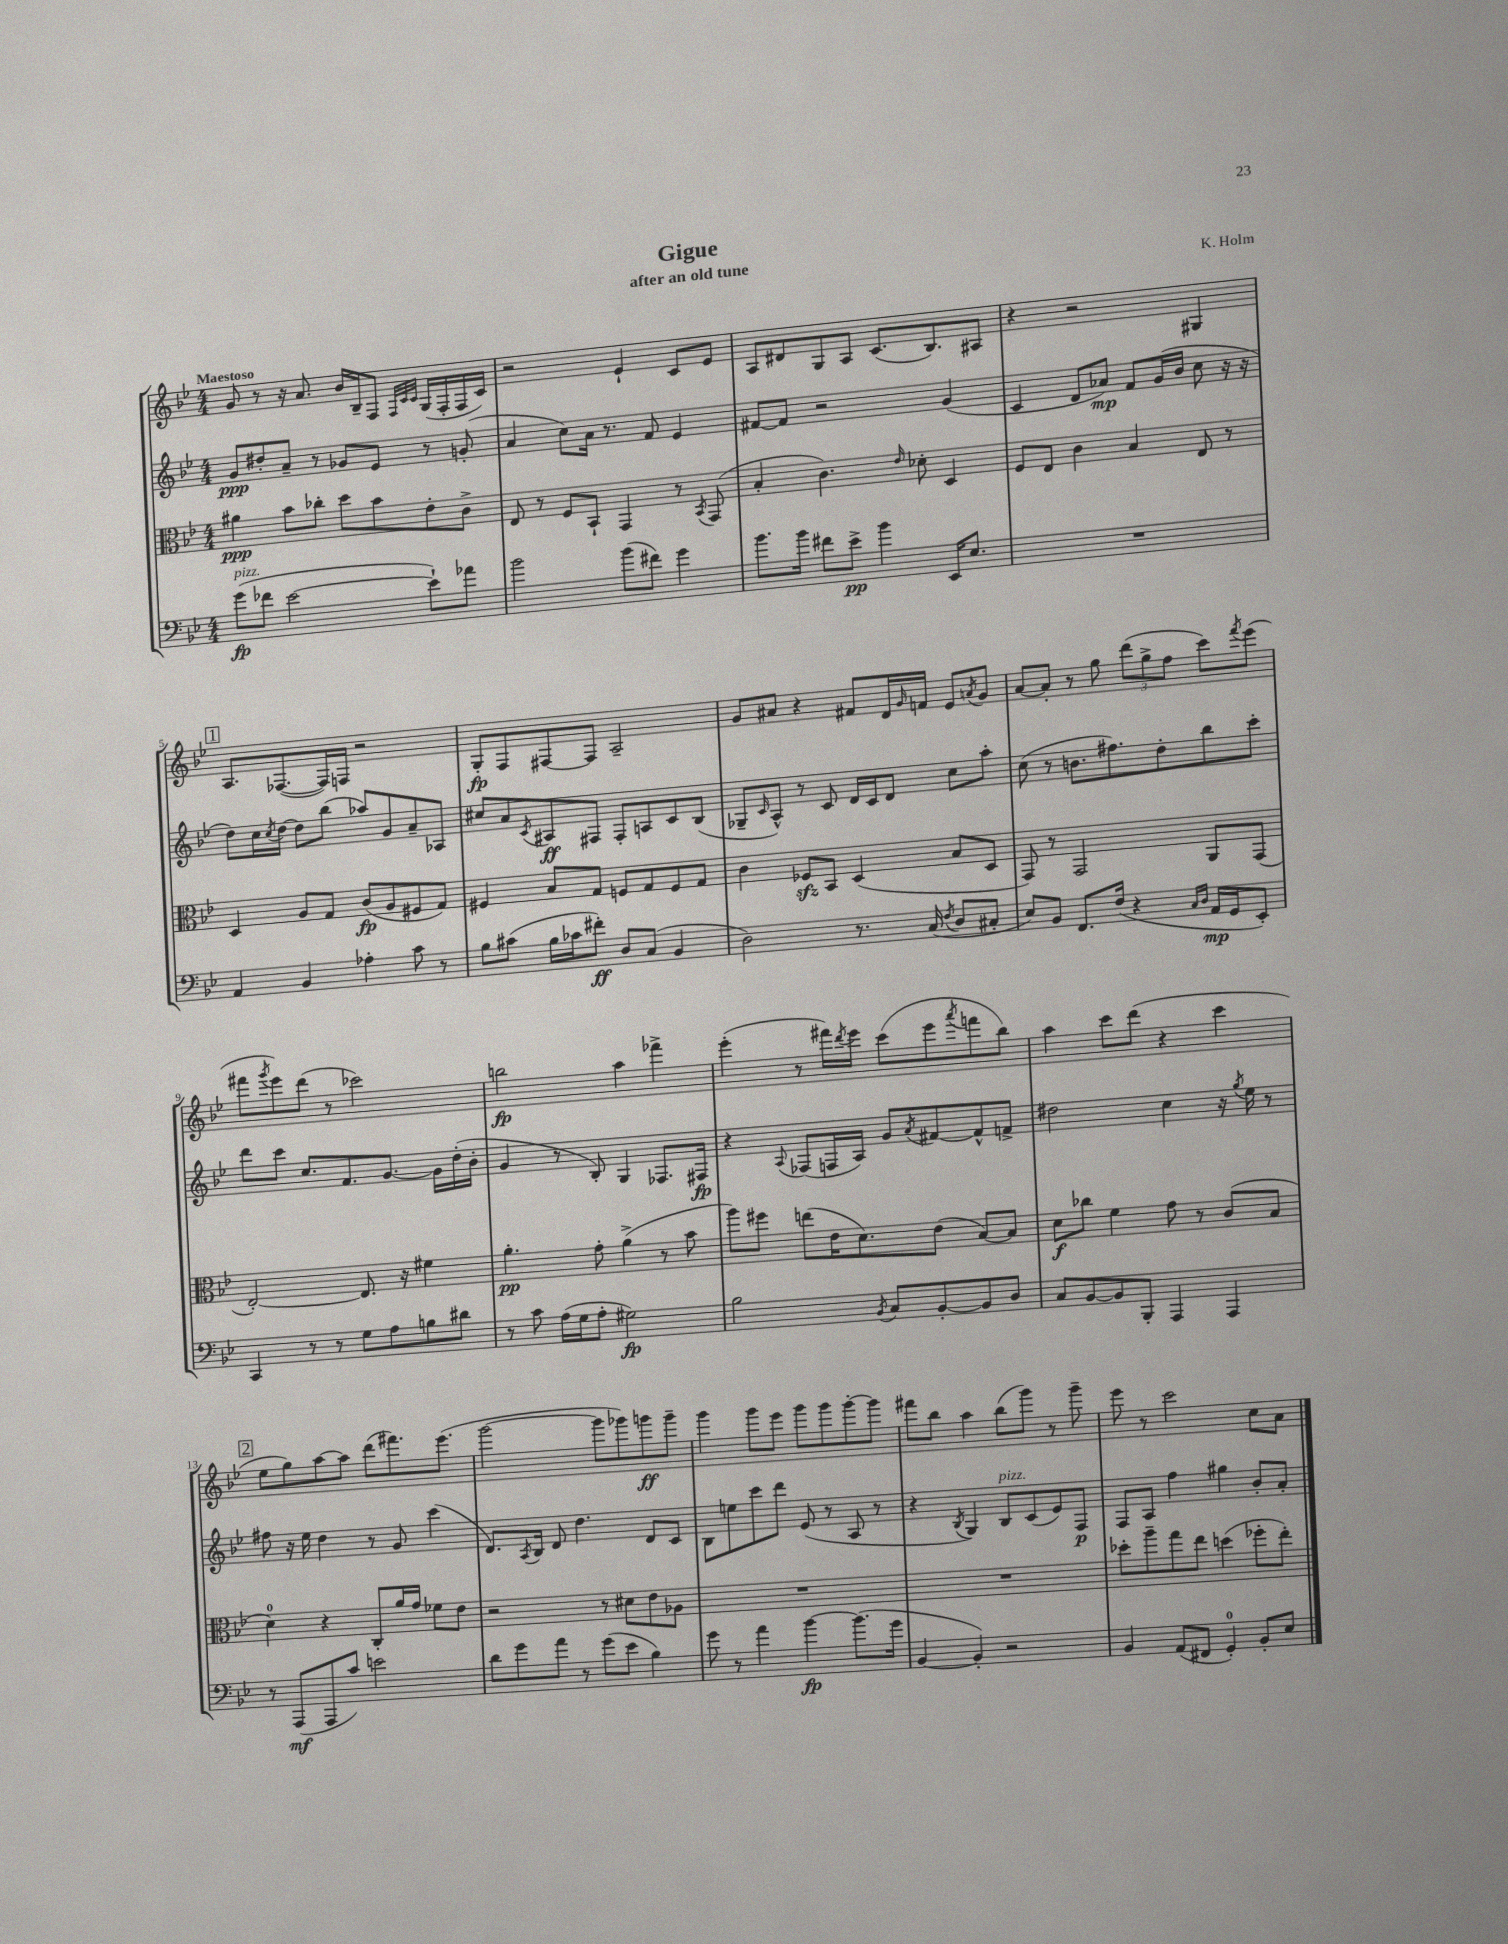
\header { title = "Gigue" composer = "K. Holm" subtitle = "after an old tune" }
<<
\new StaffGroup <<
\new Staff = "s0" {
    \clef treble \key bes \major \numericTimeSignature \time 4/4 \tempo "Maestoso"
    g'8 r8 r16 a'8. bes'16 bes16-- f8 \grace { f32 c'32 c'32 } g16( f16-. f16 c'16) |
    r2 ees'4-! c'8 ees'8 |
    a8 dis'8 g8 a8 c'8.( bes8.) ais8 |
    r4 r2 gis4 |
    \mark \markup { \box "1" } a8. fes8.~( fes16) f16 r2 |
    g8-.\fp f8 fis8~ fis8 a2-- |
    g'8 ais'8 r4 fis'8 d'16 \grace { g'16 } f'16 ees'8 \acciaccatura { a'8 } g'8 |
    a'8~ a'8-. r8 g''8 \tuplet 3/2 { d'''8( g''8-> f''8 } c'''8) \acciaccatura { f'''8 } ees'''8( |
    fis'''8 \acciaccatura { g'''8 } ees'''8) d'''8( r8 ces'''2) |
    b''2\fp a''4 fes'''4-> |
    ees'''4-.( r8 fis'''16) \acciaccatura { d'''8 } ees'''16 c'''8( ees'''8 \acciaccatura { a'''8 } f'''8 bes''8) |
    a''4 c'''8 d'''8( r4 c'''4 |
    \mark \markup { \box "2" } ees''8 g''8) a''8~ a''8 d'''8( fis'''8.) ees'''8.( |
    g'''2~ g'''8 ges'''8) g'''8\ff g'''8-- |
    g'''4 g'''8 ees'''8 g'''8 g'''8 g'''8~-. g'''8 |
    fis'''8 bes''8 a''4 bes''8( g'''8) r8 g'''8-- |
    ees'''8 r8 c'''2 c''8 a'8 \bar "|." |
}
\new Staff = "s1" {
    \clef treble \key bes \major \numericTimeSignature \time 4/4
    g'8\ppp dis''8-. a'8-- r8 ges'8 ees'8 r8 g'8-.( |
    a'4 c''8) a'16 r8. f'8 ees'4 |
    fis'8~ fis'8 r2 g'4( |
    c'4 d'8 aes'8\mp) f'8 g'16( bes'16 c''8 r16 r16 |
    \mark \markup { \box "1" } d''8) c''16 \acciaccatura { c''8 } d''16~ d''8 bes''8( aes''8) g'8 a'8-- aes8 |
    cis''8 a'8 \acciaccatura { c'8 } ais8\ff fis8 fis8-. a8 c'8 bes8( |
    ges8-- \grace { c'16 } a8-^) r8 c'8 d'16 c'16 d'8 c''8 a''8-. |
    c''8( r8 b'8. fis''8.) d''8-. bes''8 c'''8-. |
    d'''8 c'''8 c''8. f'8. g'8.~ g'16 d''16-.( bes'16-. |
    g'4 r8 bes8-.) g4 fes8. fis16\fp |
    r4 \appoggiatura { a8 } fes8( f16 a16) g'8 \acciaccatura { a'8 } fis'8~ fis'8-^ f'8-> |
    dis''2 c''4 r16 \acciaccatura { g''8 } ees''16 r8 |
    \mark \markup { \box "2" } fis''8 r16 ees''16 d''4 r8 g'8 c'''4( |
    d'8.) \acciaccatura { a8 } bes16 d'8 d''4. d'8 c'8 |
    bes8 e''8 c'''8 d'''8 ees'8( r8 a8 r8 |
    r4 \acciaccatura { bes8 } g4) bes8^\markup { \italic "pizz." } c'8( ees'8) f8\p |
    f8 a8 f''4 gis''4 bes'8-. a'8-. \bar "|." |
}
\new Staff = "s2" {
    \clef alto \key bes \major \numericTimeSignature \time 4/4
    ais'4\ppp bes'8 ces''8-. d''8 bes'8 ees'8-. c'8-> |
    ees8 r8 f8 bes,8-! g,4 r8 \acciaccatura { bes,8 } g,8( |
    bes4-. c'4.) \grace { ees'16 } des'8-. d4 |
    f8 ees8 c'4 bes4 ees8 r8 |
    \mark \markup { \box "1" } d4 a8 g8 c'8\fp( a8 fis8 g8) |
    fis4 bes8 g8 f8 g8 f8 g8 |
    c'4 fes8\sfz bes,8 d4( bes8 d8 |
    g,8) r8 g,2 a,8 g,8( |
    ees2~-.) ees8. r16 fis'4 |
    a'4.-.\pp g'8-. a'4->( r8 bes'8 |
    a''8) fis''8 e''8( ees'16 d'8.) ees'8( bes8~) bes8 |
    d'8\f ces''8 f'4 g'8 r8 c'8( bes8 |
    \mark \markup { \box "2" } d'4-0) r4 c8-. a'16 g'16 fes'8 ees'8 |
    r2 r8 dis'8 ees'8 aes8 |
    R1 |
    R1 |
    des''8-. a''8-- g''8 ees''8 d''4( fes''8-. ees''8-.) \bar "|." |
}
\new Staff = "s3" {
    \clef bass \key bes \major \numericTimeSignature \time 4/4
    g'8\fp^\markup { \italic "pizz." }( fes'8 ees'2~ ees'8-!) aes'8 |
    bes'2 bes'8( fis'8) g'4 |
    bes'8. bes'16 fis'8 ees'8->\pp bes'4 ees,16 ees8. |
    R1 |
    \mark \markup { \box "1" } a,4 bes,4 aes4-. c'8 r8 |
    bes8 cis'8( bes16 ces'16 fis'8-.\ff) d8 c8( bes,4 |
    d2) r8. c16( \acciaccatura { f8 } d8 cis8-. |
    ees8) bes,8 f,8. f16( r4 \grace { c16 d16 } a,16\mp g,16 ees,8-.) |
    c,4 r8 r8 g8 a8 b8 dis'8 |
    r8 c'8 a16( g16 a8-. gis2\fp) |
    bes2 \acciaccatura { bes,8 } c8 bes,8~-. bes,8 d8 |
    c8 bes,8~ bes,8 bes,,8-. a,,4 a,,4 |
    \mark \markup { \box "2" } r8 a,,8\mf( a,,8 c'8) e'2 |
    d'8 g'8 a'8 r8 g'8( ees'8 bes4) |
    g'8 r8 a'4 bes'4~\fp bes'8.( g'16 |
    bes,4~ bes,4-.) r2 |
    bes,4 a,8( fis,8 g,4-0-.) bes,8-. ees8 \bar "|." |
}
>>
>>
